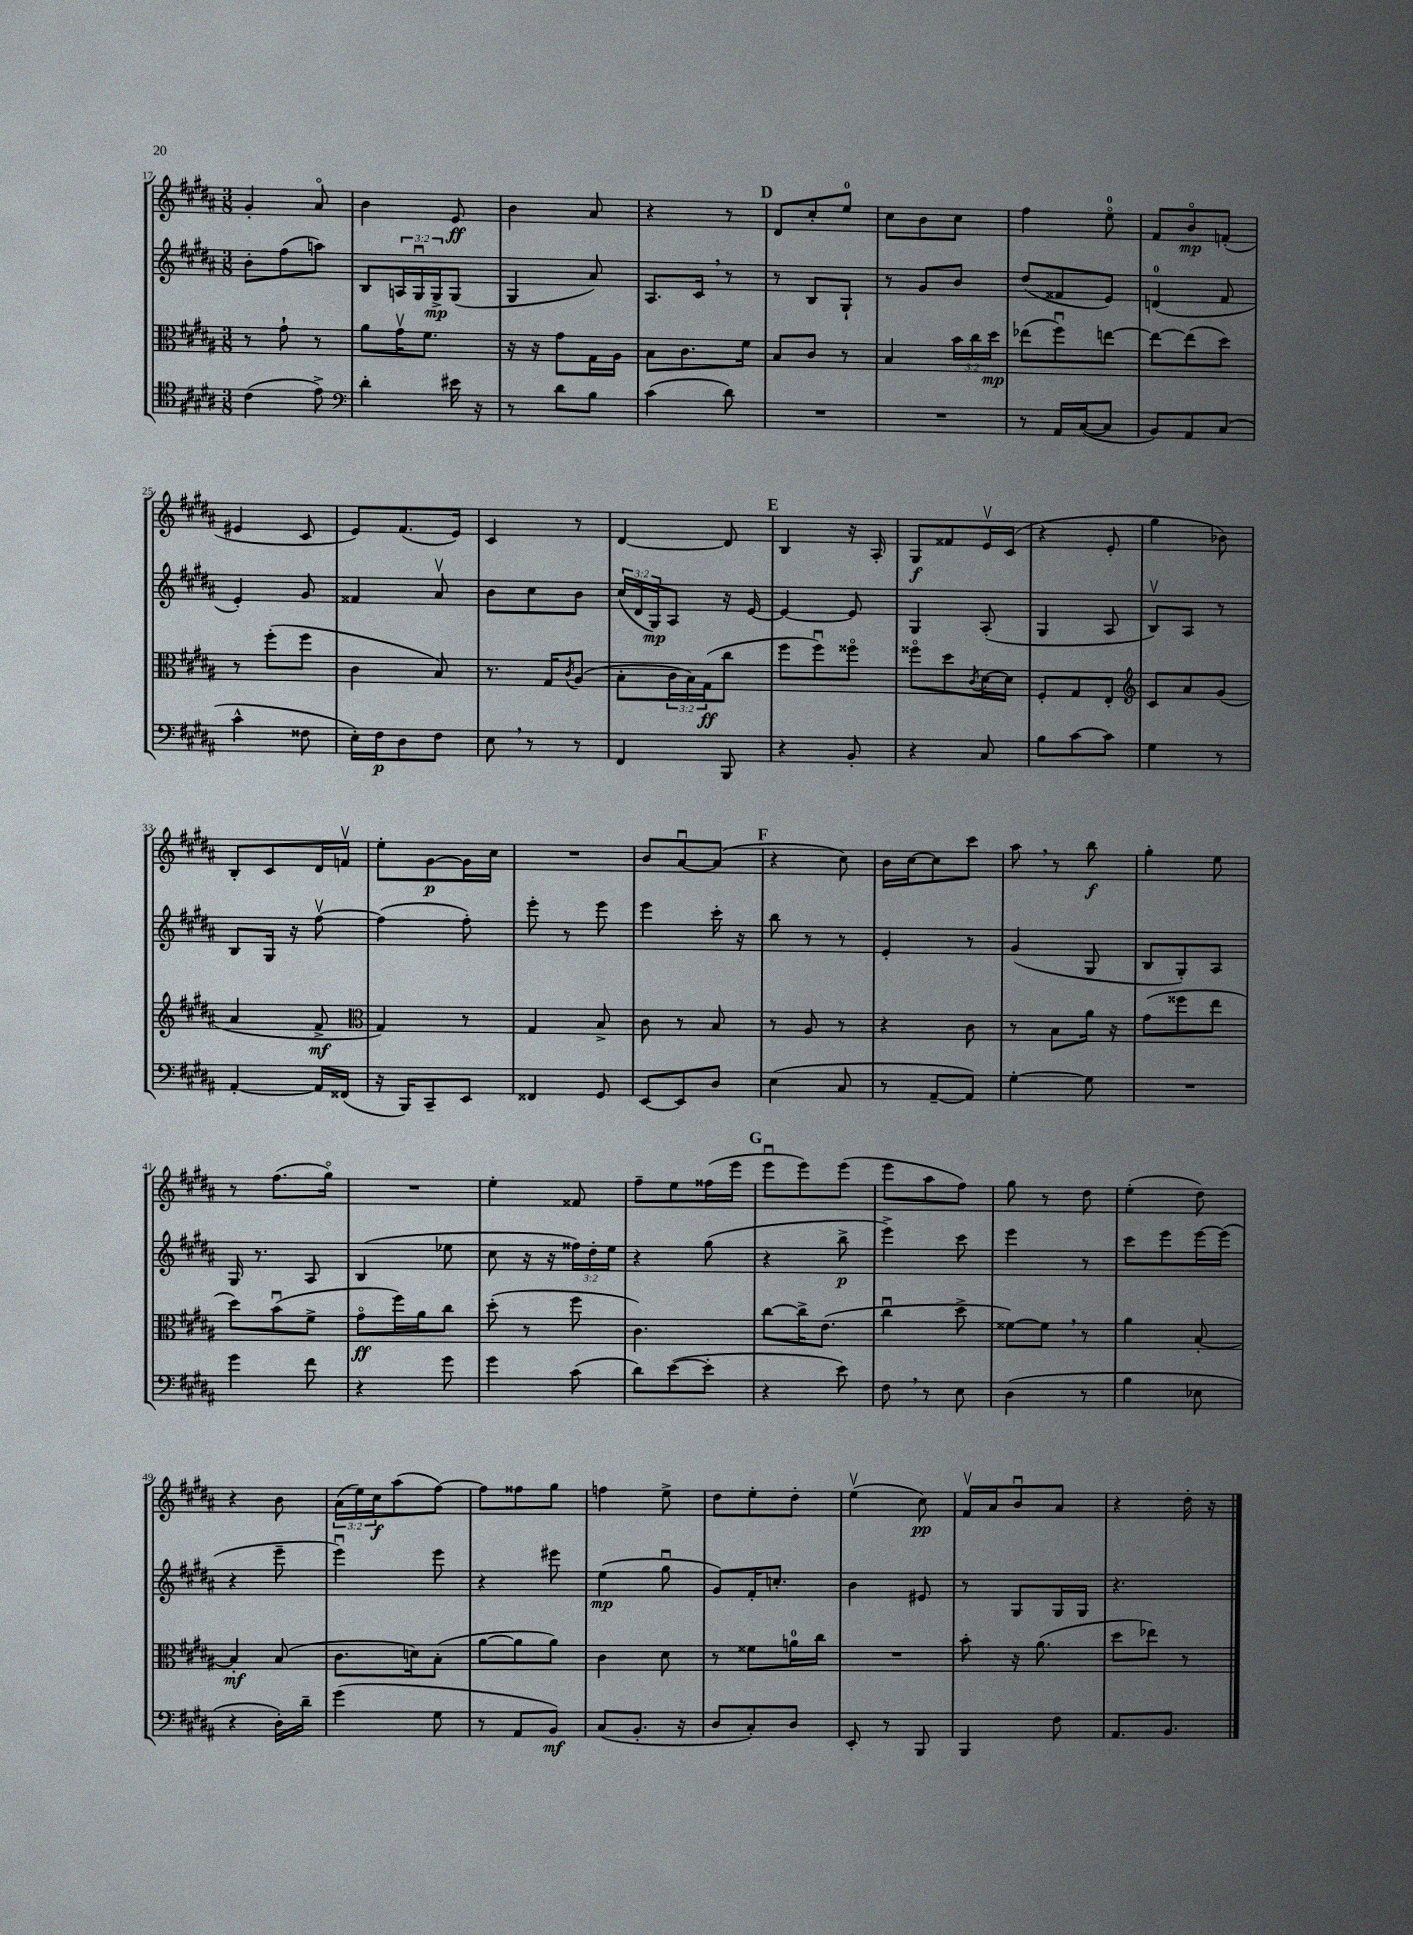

**kern	**kern	**kern	**kern
*staff4	*staff3	*staff2	*staff1
*clefC4	*clefC3	*clefG2	*clefG2
*k[f#c#g#d#a#]	*k[f#c#g#d#a#]	*k[f#c#g#d#a#]	*k[f#c#g#d#a#]
*M3/8	*M3/8	*M3/8	*M3/8
(4c#	8r	8b'	4g#'
.	8g#`	(8ff#	.
8e^)	8r	8aa)	8a#o
=	=	=	=
*clefF4	*	*	*
4d#'	8a#	8B	4b
.	16g#v	24A	.
.	.	24G#u	.
.	8.f#	.	.
.	.	24G#^	.
16e#	.	(8G#	8e
16r	.	.	.
=	=	=	=
8r	16r	4G#	4b
.	16r	.	.
8d#	8g#	.	.
8B	16G#	8a#)	8a#
.	16A#	.	.
=	=	=	=
(4c#	8B	8.A#	4r
.	8.c#	.	.
.	.	16c#	.
8d#)	.	8r	8r
.	16f#	.	.
=	=	=	=
4.r	8B	8r	8d#
.	8c#	8B	8cc#'
.	8r	8G#`	8ee
=	=	=	=
4.r	4B	8r	8cc#
.	.	8g#	8b
.	24b	8b	8cc#
.	24cc#	.	.
.	24dd#	.	.
=	=	=	=
8r	(8ee-	(8dd#	4ff#
16AA#	8ff#u)	8f##	.
([16C#	.	.	.
8C#]	[8ee	8e)	8eeo
=	=	=	=
8BB)	8ee_	(4d	8f#
8AA#	(8ee]	.	8bo
(8C#	8dd#)	8f#	(8f'
=	=	=	=
4c#^^	8r	4e')	4e#
.	(8ff#'	.	.
8F##	8ff#	8g#	8c#
=	=	=	=
16E')	4c#	4f##	8e)
16F#	.	.	.
8D#	.	.	(8.f#
8F#	8B)	8a#v	.
.	.	.	16e)
=	=	=	=
8E	8.r	8b	4c#
8r	.	8cc#	.
.	16G#	.	.
.	8qc#	.	.
8r	(8A#	8b	8r
=	=	=	=
4FF#	8B'	(24cc#	[4d#
.	.	24d#	.
.	.	24G#)	.
.	24c#	8A#	.
.	24B)	.	.
.	(24G#	.	.
8BBB	8cc#	16r	8d#]
.	.	[16e	.
=	=	=	=
4r	8ff#	4e_	4B
.	8ff#u)	.	.
8BB'	8ff##o	8e]	16r
.	.	.	16A#'
=	=	=	=
4r	8ff##o	4G#	8G#
.	8dd#	.	8f##
.	8qc#	.	.
8C#	[16d#	(8A#'	16ev
.	16d#]	.	(16c#
=	=	=	=
8B	8F#'	4G#	4r
[8c#	8G#	.	.
8c#]	8E'	8A#	8e'
=	=	=	=
*	*clefG2	*	*
4G#	8c#	8Bv)	4gg#
.	8a#	8A#	.
8r	(8g#	8r	8b-)
=	=	=	=
[4AA#'	4a#	8B	8B'
.	.	16G#	8c#
.	.	16r	.
16AA#]	8f#^	[8ff#v	16d#
(16FF##	.	.	16fv
=	=	=	=
*	*clefC3	*	*
16r	4G#)	(4ff#]	8ee'
16BBB)	.	.	.
8CC#~	.	.	[8g#
8EE	8r	8ff#')	16g#]
.	.	.	16cc#
=	=	=	=
4FF##	4G#	8eee'	4.r
.	.	8r	.
8GG#	8B^	8eee	.
=	=	=	=
[8EE	8c#	4eee	8b
8EE]	8r	.	[8a#u
8D#	8B	16ccc#'	(8a#]
.	.	16r	.
=	=	=	=
(4E	8r	8bb	4r
.	8A#	8r	.
8C#	8r	8r	8cc#)
=	=	=	=
8r	4r	4e'	16b
.	.	.	[16cc#
[8AA#~	.	.	8cc#]
8AA#])	8c#	8r	8ccc#
=	=	=	=
[4G#'	8r	(4g#	8aa#
.	8B	.	8r
8G#]	16a#	8G#	8bb
.	16r	.	.
=	=	=	=
4.r	(8g#	8B	4gg#'
.	8ff##	8G#')	.
.	8ee	8A#	8ee
=	=	=	=
4g#	8dd#)	16G#	8r
.	.	8.r	.
.	(8bu	.	(8.ff#
8f#	8f#^	8A#	.
.	.	.	16gg#o)
=	=	=	=
4r	8g#o	(4B	4.r
.	16ff#)	.	.
.	16a#	.	.
8g#	8cc#	8ee-	.
=	=	=	=
4g#	(8dd#'	8cc#	4ee'
.	8r	16r	.
.	.	16r	.
(8c#	8ff#	24ff##)	8f##
.	.	24dd#'	.
.	.	24ee	.
=	=	=	=
8d#)	4.c#)	4r	8ff#~
([8e	.	.	8ee
8e']	.	(8gg#	(16ff##
.	.	.	16eee
=	=	=	=
4r	[8cc#	4r	8eeeu
.	16cc#^]	.	8eee)
.	(8.e	.	.
8e)	.	8bb^	(8eee
=	=	=	=
8F#	4cc#u	4eee^)	8eee
8r	.	.	8aa#
8E	8dd#^	8ccc#	8ff#)
=	=	=	=
(4D#	[8f##)	4eee	8gg#
.	8f##]	.	8r
8r	8r	8r	8dd#
=	=	=	=
4B	4a#	8ccc#	(4ee'
.	.	8eee	.
8E-	[8B'	[16eee	8dd#)
.	.	(16eee]	.
=	=	=	=
4r	4B']	4r	4r
16D#')	(8B	8eee~	8b
16d#~	.	.	.
=	=	=	=
(4g#	8.c#	4eeeu)	(24a#
.	.	.	24ee)
.	.	.	24cc#
.	.	.	(8aa#
.	16d)	.	.
8G#	(8B'	8eee	[8ff#)
=	=	=	=
8r	[8a#	4r	8ff#]
8AA#	8a#]	.	8ff##
8BB)	8a#)	8eee#	8gg#
=	=	=	=
(8C#	4c#	(4ee	4ff
8.BB'	.	.	.
.	8d#	8gg#u	8ee^
16r	.	.	.
=	=	=	=
8D#	8r	8g#)	8dd#
8C#')	8f##	16f#'	8ee'
.	.	8.cc'	.
8D#	16a	.	8dd#'
.	16cc#	.	.
=	=	=	=
8EE'	4.r	4b	(4eev
8r	.	.	.
8BBB	.	8e#	8cc#)
=	=	=	=
4BBB	8b'	8r	16f#v
.	.	.	16a#
.	16r	8G#	8bu
.	(8.a#	.	.
8F#	.	16G#	8a#
.	.	16G#	.
=	=	=	=
8.AA#	8dd#	4.r	4r
.	8ee-)	.	.
8.BB	.	.	.
.	8r	.	16dd#'
.	.	.	16r
==	==	==	==
*-	*-	*-	*-
